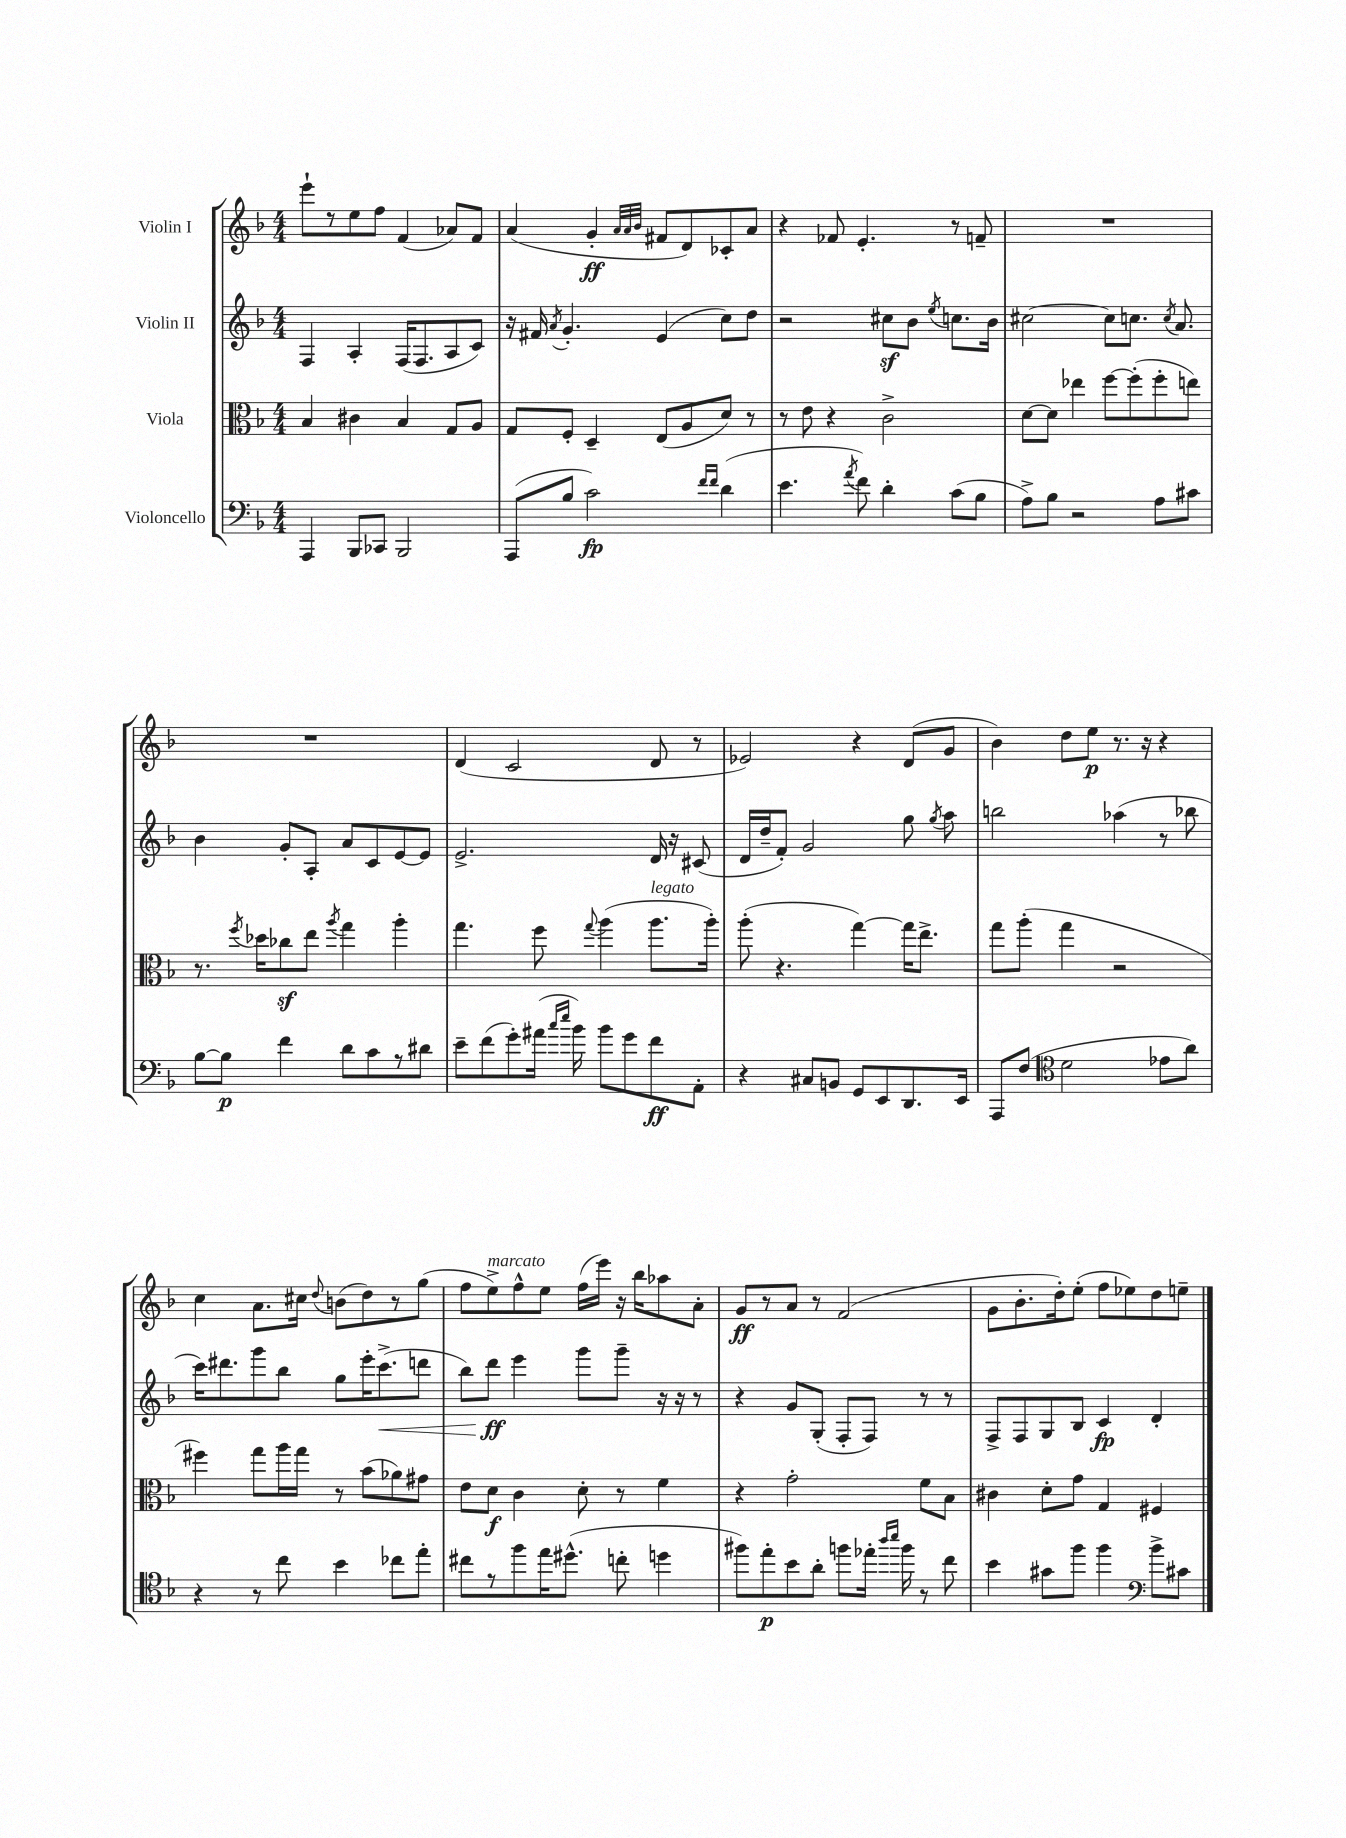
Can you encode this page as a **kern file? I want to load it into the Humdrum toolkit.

**kern	**kern	**kern	**kern
*staff4	*staff3	*staff2	*staff1
*clefF4	*clefC3	*clefG2	*clefG2
*k[b-]	*k[b-]	*k[b-]	*k[b-]
*M4/4	*M4/4	*M4/4	*M4/4
4AAA	4B-	4F	8eee`
.	.	.	8r
8BBB-	4c#	4A'	8ee
8CC-	.	.	8ff
2BBB-	4B-	(16F	(4f
.	.	8.F	.
.	8G	8A	8a-)
.	8A	8c)	8f
=	=	=	=
(8AAA	8G	16r	(4a
.	.	16f#	.
.	.	8qa	.
8B-	8F'	4.g'	.
2c)	4D~	.	4g'
.	.	.	32qqa
.	.	.	32qqa
.	.	.	32qqb-
.	(8E	(4e	8f#
.	8A	.	8d)
16qqf	.	.	.
16qqf	.	.	.
(4d	8d)	8cc)	8c-'
.	8r	8dd	8a
=	=	=	=
4.e	8r	2r	4r
.	8e	.	.
.	4r	.	8f-
8qa	.	.	.
8f)	.	.	4.e'
4d'	2c^	8cc#	.
.	.	8b-	.
.	.	8qee	.
(8c	.	8.cc	8r
8B-	.	.	8f~
.	.	16b-	.
=	=	=	=
8A^)	[8d	[2cc#	1r
8B-	8d]	.	.
2r	4ee-	.	.
.	[8ff	8cc#]	.
.	(8ff']	8.cc	.
8A	8ff'	.	.
.	.	8qcc	.
.	.	8.a	.
8c#	8ee)	.	.
=	=	=	=
[8B-	8.r	4b-	1r
8B-]	.	.	.
.	8qff	.	.
.	16dd-	.	.
4f	8cc-	8g'	.
.	8ee	8A'	.
.	8qaa	.	.
8d	4gg	8a	.
8c	.	8c	.
8r	4aa'	[8e	.
8d#	.	8e]	.
=	=	=	=
8e~	4.gg	2.e^	(4d
(8f	.	.	.
8g')	.	.	2c
(16a#	8ff	.	.
16qqcc	.	.	.
16qqee	.	.	.
16b-)	.	.	.
.	8qqgg	.	.
8b-	(4aa	.	.
8g	.	.	.
8f	8.aa	16d	8d
.	.	16r	.
8AA'	.	(8c#	8r
.	16aa')	.	.
=	=	=	=
4r	(8aa'	16d	2e-)
.	.	16dd~	.
.	4.r	8f')	.
8C#	.	2g	.
8BB	.	.	.
8GG	[4gg)	.	4r
8EE	.	.	.
8.DD	16gg]	8gg	(8d
.	8.ee^	.	.
.	.	8qgg	.
.	.	8aa	8g
16EE	.	.	.
=	=	=	=
8AAA	8gg	2bb	4b-)
(8F	(8aa'	.	.
*clefC4	*	*	*
2d	4gg	.	8dd
.	.	.	8ee
.	2r	(4aa-	8.r
.	.	.	16r
8e-	.	8r	4r
8a)	.	8bb-	.
=	=	=	=
4r	4ff#)	16ccc)	4cc
.	.	8.ddd#	.
8r	8gg	8ggg	8.a
8cc	16aa	8bb-	.
.	16gg	.	16cc#
.	.	.	8qqdd
4b-	8r	8gg	(8b
.	(8b-	16eee'	8dd)
.	.	(8.ccc^	.
8cc-	8a-)	.	8r
8ee'	8g#	8ddd	(8gg
=	=	=	=
8cc#	8e	8bb-)	8ff
8r	8d	8ddd	8ee^)
8ff	4c	4eee	8ff^^
16ee	.	.	8ee
(8.dd#^^	.	.	.
.	8d'	8ggg	(16ff
.	.	.	16eee)
8cc'	8r	8ggg~	16r
.	.	.	16bb-
4dd	4f	16r	8aa-
.	.	16r	.
.	.	8r	8a'
=	=	=	=
8ff#)	4r	4r	8g
8ee'	.	.	8r
8b-	2g'	8g	8a
8a'	.	(8G'	8r
8ff	.	8F'	(2f
16ee-'	.	8F)	.
16qqaa	.	.	.
16qqbb-	.	.	.
16ff	.	.	.
8r	8f	8r	.
8cc	8B-	8r	.
=	=	=	=
4b-	4c#	8F^	8g
.	.	8F	8.b-'
8g#	8d'	8G	.
.	.	.	16dd')
8ff	8g	8B-	(8ee'
4ff	4G	4c	8ff
.	.	.	8ee-)
*clefF4	*	*	*
8b-^	4F#	4d'	8dd
8c#	.	.	8ee~
==	==	==	==
*-	*-	*-	*-
